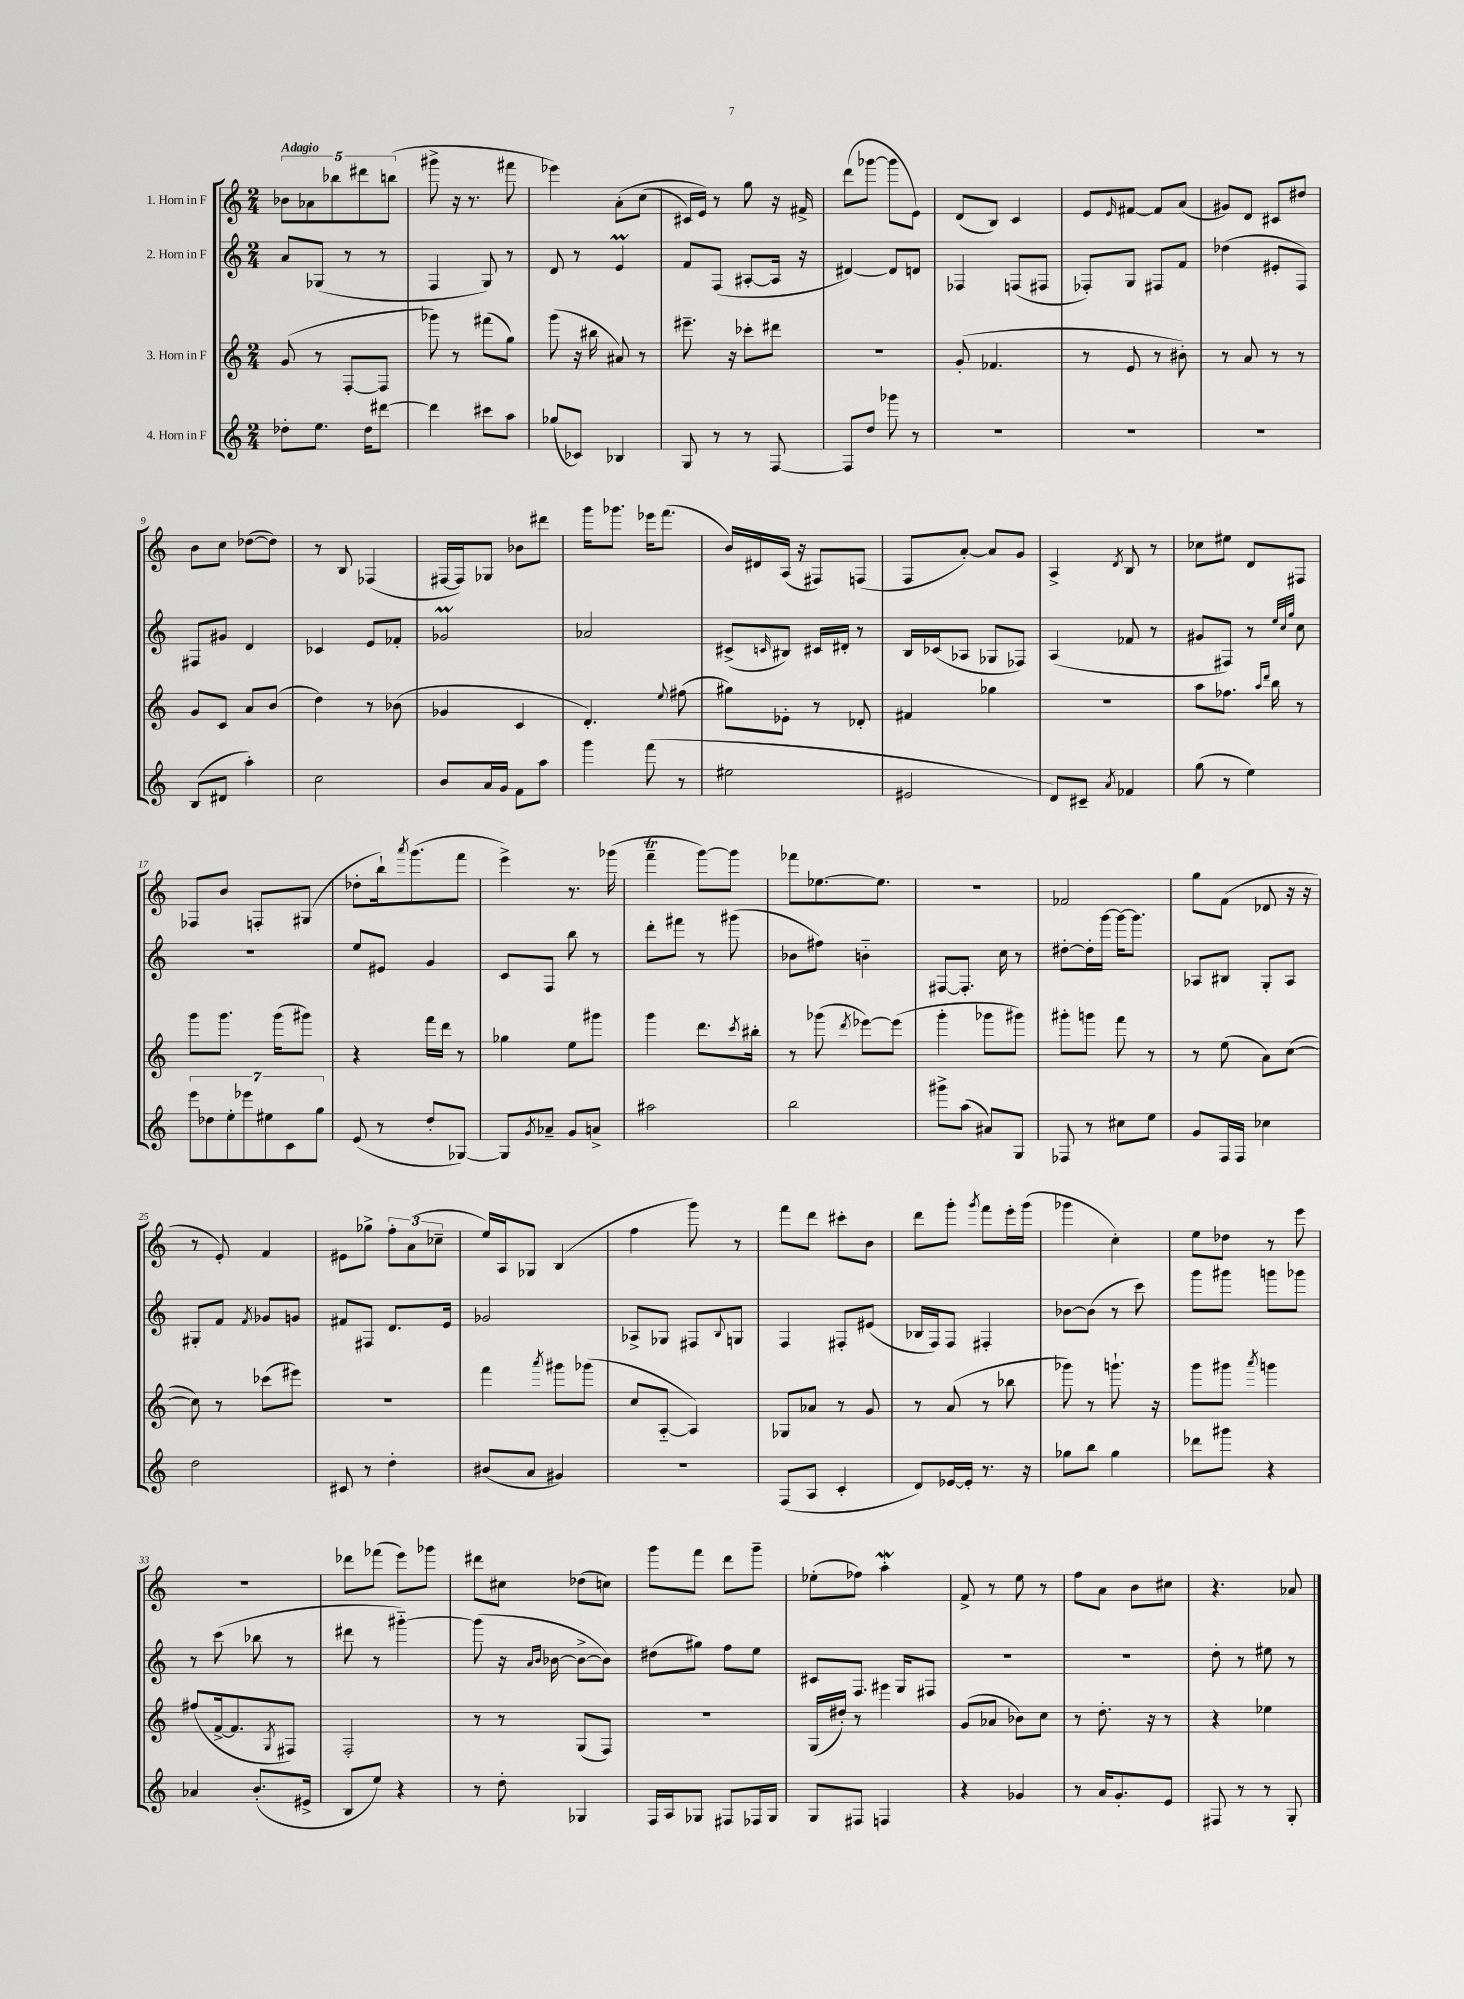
<<
\new StaffGroup <<
\new Staff = "s0" \with { instrumentName = "1. Horn in F" } {
    \clef treble \key c \major \numericTimeSignature \time 2/4 \tempo "Adagio"
    \tuplet 5/4 { bes'8 aes'8 bes''8 dis'''8 b''8( } |
    gis'''8-> r16 r8. fis'''8 |
    ees'''4) a'8-.\( c''8( |
    cis'16) e'16\) r8 g''8 r16 fis'16-> |
    d'''8( ges'''8~ ges'''8 e'8) |
    d'8( b8) c'4 |
    e'8 \grace { e'16 } fis'8~ fis'8 a'8( |
    gis'8) d'8 cis'8 dis''8 |
    b'8 c''8 des''8~( des''8) |
    r8 b8 fes4( |
    fis16~ fis16) ges8 bes'8 dis'''8 |
    g'''16 ges'''8. ees'''16 f'''8.( |
    b'16) dis'16 a16( r16 fis8) f8( |
    f8 a'8~-.) a'8 g'8 |
    a4-> \acciaccatura { d'8 } b8 r8 |
    ces''8 eis''8 d'8 fis8 |
    fes8 b'8 f8-. gis8( |
    des''8-. b''16-!) \acciaccatura { a'''8 } g'''8.( f'''8 |
    e'''4->) r8. ges'''16( |
    f'''4--\trill g'''8~) g'''8 |
    fes'''8 ees''8.~ ees''8. |
    r2 |
    fes'2 |
    g''8 f'8( des'8 r16 r16 |
    r8 e'8-.) f'4 |
    eis'8 ges''8-> \tuplet 3/2 { f''8-. a'8( ces''8-- } |
    e''16) a16 ges8 b4( |
    f''4 g'''8) r8 |
    f'''8 d'''8 cis'''8-. b'8 |
    d'''8 g'''8-. \acciaccatura { g'''8 } f'''8 e'''16-. g'''16( |
    ges'''4 c''4-.) |
    e''8 des''8 r8 e'''8 |
    R2 |
    des'''8 fes'''8( e'''8) ges'''8 |
    dis'''8 cis''8 des''8( c''8) |
    g'''8 f'''8 d'''8 g'''8-- |
    ees''8-.( fes''8) a''4-.\mordent |
    f'8-> r8 e''8 r8 |
    f''8 a'8 b'8 cis''8 |
    r4. aes'8 \bar "|." |
}
\new Staff = "s1" \with { instrumentName = "2. Horn in F" } {
    \clef treble \key c \major \numericTimeSignature \time 2/4
    a'8 ges8( r8 r8 |
    f4 g8) r8 |
    d'8 r8 e'4\prall |
    f'8 f8( ais8~-. ais16 r16 |
    dis'4~) dis'8 d'8 |
    fes4 f8( fis8 |
    fes8-.) g8 fis8 f'8 |
    des''4( eis'8-. f8) |
    fis8 gis'8 d'4 |
    ces'4 e'8 fes'8-. |
    ges'2\prall |
    aes'2 |
    cis'8->( \grace { c'16 } bis8) cis'16 dis'16-. r8 |
    b16 ces'16( aes8 ges8 fes8) |
    a4( fes'8 r8 |
    gis'8 fis8) r8 \grace { e''32 c''32 g''32 } c''8 |
    r2 |
    e''8 eis'8 g'4 |
    c'8 f8 b''8 r8 |
    d'''8-. fis'''8 r8 gis'''8( |
    bes'8 fis''8) b'4-_ |
    fis8~ fis8.-. c''16 r8 |
    dis''8~-. dis''16-. g'''16~ g'''16~ g'''8. |
    aes8 bis8 g8-. aes8 |
    gis8-. f'8 \acciaccatura { f'8 } ges'8 g'8 |
    fis'8 fis8 d'8. e'16 |
    ges'2 |
    aes8-> ges8 fis8 \appoggiatura { b8 } g8 |
    f4 fis8-. eis'8( |
    bes16 f16) f8 fis4-. |
    bes'8~ bes'8( r8 c'''8) |
    g'''8 gis'''8 g'''8 ges'''8 |
    r8 c'''8( bes''8 r8 |
    dis'''8 r8 gis'''4~-_) |
    gis'''8( r16 \grace { a'16 b'16 } bes'16~ bes'8~-> bes'8) |
    dis''8( gis''8) f''8 e''8 |
    cis'8 f8. g16 fis8 |
    R2 |
    R2 |
    d''8-. r8 eis''8 r8 \bar "|." |
}
\new Staff = "s2" \with { instrumentName = "3. Horn in F" } {
    \clef treble \key c \major \numericTimeSignature \time 2/4
    g'8( r8 f8~-. f8 |
    ges'''8) r8 fis'''8( g''8) |
    g'''8( r16 bis''16 ais'8) r8 |
    eis'''8.-- r16 ces'''8-. dis'''8 |
    R2 |
    g'8-.( fes'4. |
    r8 e'8 r8 bis'8-.) |
    r8 a'8 r8 r8 |
    g'8 c'8 a'8 b'8( |
    d''4) r8 bes'8( |
    ges'4 c'4 |
    d'4.-.) \appoggiatura { e''8 } fis''8( |
    gis''8) ees'8-. r8 des'8-. |
    fis'4 ges''4 |
    R2 |
    a''8 fes''8. \grace { a''16 d'''16 } b''16 r8 |
    g'''8 g'''8. g'''16( gis'''8) |
    r4 f'''16 d'''16 r8 |
    ges''4 e''8 gis'''8 |
    g'''4 d'''8. \acciaccatura { c'''8 } bis''16-. |
    r8 ges'''8( \acciaccatura { d'''8 } ees'''8~) ees'''8( |
    g'''4-. ges'''8 gis'''8) |
    gis'''8-. g'''8 f'''8 r8 |
    r8 e''8( a'8) c''8~( |
    c''8) r8 ces'''8( eis'''8) |
    R2 |
    f'''4 \acciaccatura { a'''8 } gis'''8 ges'''8( |
    c''8 a8~-_ a4) |
    ges8 aes'8 r8 g'8 |
    r8 a'8( r8 bes''8 |
    ges'''8) r8 g'''8.-! r16 |
    g'''8 gis'''8 \acciaccatura { a'''8 } g'''4 |
    fis''8( f'16~-> f'8. \acciaccatura { g8 } fis8) |
    f2-. |
    r8 r8 g8( f8) |
    R2 |
    g16( dis''16-.) r8 eis'''4 |
    g'8( aes'8 bes'8) c''8 |
    r8 d''8.-. r16 r8 |
    r4 ees''4 \bar "|." |
}
\new Staff = "s3" \with { instrumentName = "4. Horn in F" } {
    \clef treble \key c \major \numericTimeSignature \time 2/4
    des''8-. e''8. des''16 dis'''8~ |
    dis'''4 cis'''8 a''8 |
    ges''8( ces'8) bes4 |
    g8 r8 r8 f8~ |
    f8 d''8 ges'''8 r8 |
    R2 |
    R2 |
    R2 |
    b8( dis'8 a''4-.) |
    c''2 |
    b'8 a'16 g'16 f'8 a''8 |
    g'''4 f'''8( r8 |
    eis''2 |
    eis'2 |
    d'8) cis'8-- \acciaccatura { a'8 } fes'4 |
    g''8( r8 e''4) |
    \tuplet 7/4 { e'''8 des''8 e''8-. ees'''8 eis''8 c'8 g''8 } |
    e'8( r8 d''8-. ges8~) |
    ges8 \acciaccatura { g'8 } aes'8-- g'8 a'8-> |
    ais''2 |
    b''2 |
    gis'''8-> a''8( ais'8) g8 |
    fes8 r8 cis''8 e''8 |
    g'8 f16 f16 ces''4 |
    d''2 |
    cis'8 r8 d''4-. |
    bis'8( a'8 gis'4) |
    r2 |
    f8( a8 c'4-. |
    d'8) ees'16~ ees'16-. r8. r16 |
    ges''8 b''8 ges''4 |
    des'''8 gis'''8 r4 |
    aes'4 b'8.-.( eis'16-> |
    b8 e''8) r4 |
    r8 d''8-. ges4 |
    f16 a16 ges8 fis8 fes16 ges16 |
    g8 fis8 f4 |
    r4 ges'4 |
    r8 a'16 g'8.-. e'8 |
    fis8 r8 r8 g8-. \bar "|." |
}
>>
>>
